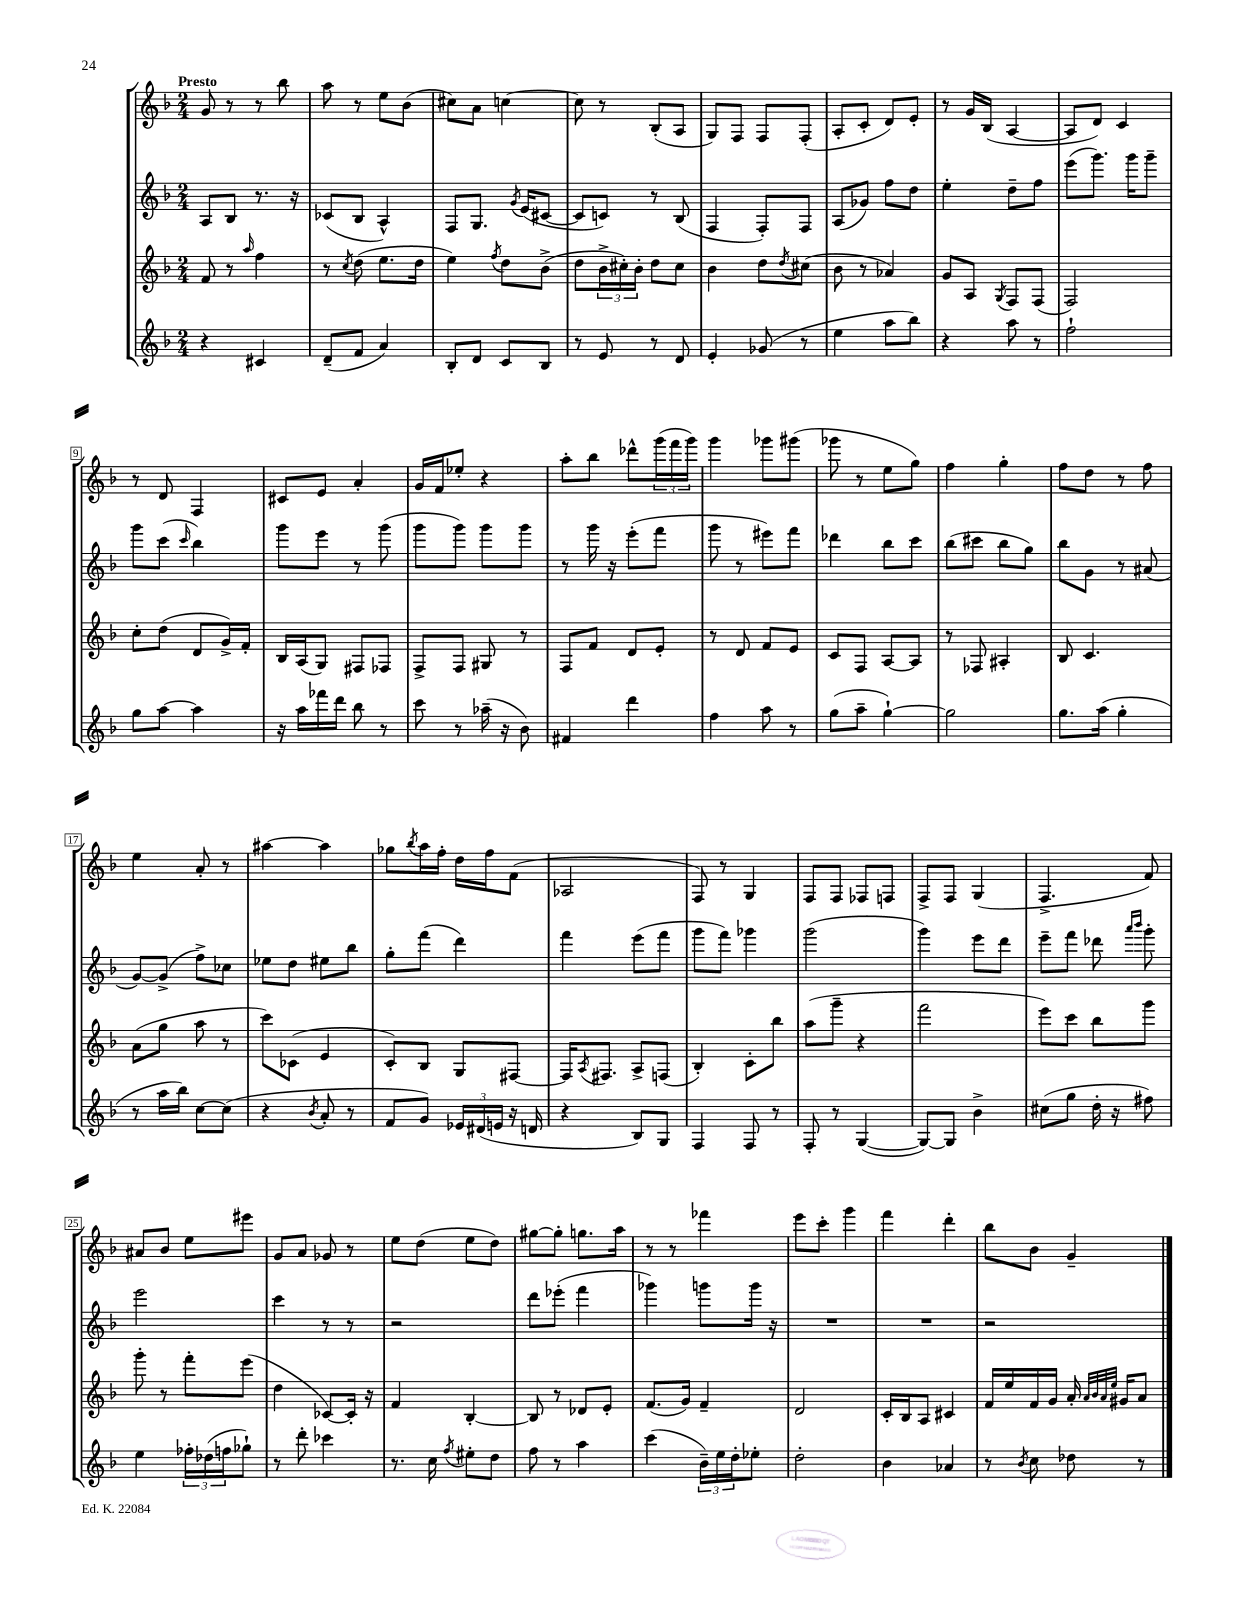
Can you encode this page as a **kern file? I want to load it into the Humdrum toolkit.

**kern	**kern	**kern	**kern
*staff4	*staff3	*staff2	*staff1
*clefG2	*clefG2	*clefG2	*clefG2
*k[b-]	*k[b-]	*k[b-]	*k[b-]
*M2/4	*M2/4	*M2/4	*M2/4
4r	8f	8A	8g
.	8r	8B-	8r
.	16qqaa	.	.
4c#	4ff	8.r	8r
.	.	.	8bb-
.	.	16r	.
=	=	=	=
(8d~	8r	(8c-	8aa
.	8qcc	.	.
8f	(8dd	8B-	8r
4a)	8.ee	4A^^)	8ee
.	.	.	(8b-
.	16dd	.	.
=	=	=	=
8B-'	4ee)	8F	8cc#)
8d	.	8.G	8a
.	8qff	.	.
8c	8dd	.	[4cc
.	.	8qg	.
.	.	(16e	.
8B-	(8b-^	[8c#	.
=	=	=	=
8r	8dd	8c#]	8cc]
8e	24b-^	8c)	8r
.	24cc#')	.	.
.	24b-'	.	.
8r	8dd	8r	(8B-'
8d	8cc#	(8B-	8A
=	=	=	=
4e'	4b-	4F	8G)
.	.	.	8F
(8g-	8dd	8F')	8F
.	8qdd	.	.
8r	(8cc#	8F	(8F'
=	=	=	=
4ee	8b-	(8A	8A'
.	8r	8g-)	8c'
8aa	4a-)	8ff	8d)
8bb-)	.	8dd	8e'
=	=	=	=
4r	8g	4ee'	8r
.	8A	.	16g
.	.	.	(16B-
.	8qG	.	.
8aa	8F	8dd~	[4A
8r	(8F	8ff	.
=	=	=	=
2ff`	2F)	(8eee	8A]
.	.	8.ggg)	8d)
.	.	.	4c
.	.	16ggg	.
.	.	8ggg~	.
=	=	=	=
8gg	8cc'	8ggg	8r
[8aa	(8dd	(8ccc	8d
.	.	16qqccc	.
4aa]	8d	4bb-)	4F
.	16g^)	.	.
.	16f'	.	.
=	=	=	=
16r	16B-	8ggg	8c#
16aa	(16A	.	.
16fff-	8G)	8eee	8e
16ddd	.	.	.
8bb-	8F#	8r	4a'
8r	8F-	(8ggg	.
=	=	=	=
8ccc	8F^	8ggg	16g
.	.	.	16f
8r	8F	8ggg)	8ee-'
(16aa-~	8G#	8ggg	4r
16r	.	.	.
8b-)	8r	8ggg	.
=	=	=	=
4f#	8F	8r	8aa'
.	8f	16ggg	8bb-
.	.	16r	.
4ddd	8d	(8eee'	8ddd-^^
.	8e'	8fff	(24ggg
.	.	.	24fff
.	.	.	24ggg)
=	=	=	=
4ff	8r	8ggg	4ggg
.	8d	8r	.
8aa	8f	8eee#)	8ggg-
8r	8e	8fff	(8ggg#
=	=	=	=
(8gg	8c	4ddd-	8ggg-
8aa~	8F	.	8r
[4gg`)	[8A	8bb-	8ee
.	8A]	8ccc	8gg)
=	=	=	=
2gg]	8r	(8bb-	4ff
.	8F-	8ccc#	.
.	4A#'	8bb-	4gg'
.	.	8gg)	.
=	=	=	=
8.gg	8B-	8bb-	8ff
.	4.c	8g	8dd
(16aa	.	.	.
4gg'	.	8r	8r
.	.	(8a#	8ff
=	=	=	=
8r	(8a	[8g)	4ee
16aa	8gg	(8g^]	.
16bb-)	.	.	.
[8cc	8aa	8ff^)	8a'
(8cc]	8r	8cc-	8r
=	=	=	=
4r	8ccc)	8ee-	[4aa#
.	(8c-	8dd	.
8qb-	.	.	.
8a'	4e	8ee#	4aa#]
8r	.	8bb-	.
=	=	=	=
8f	8c')	8gg'	8gg-
.	.	.	8qbb-
8g)	8B-	(8fff	16aa
.	.	.	16ff'
24e-	8G	4ddd)	16dd
(24d#	.	.	.
.	.	.	16ff
24e	.	.	.
16r	[8F#	.	(8f
16d	.	.	.
=	=	=	=
4r	16F#]	4fff	2A-
.	8qA	.	.
.	8.F#	.	.
8B-)	8A^	(8eee	.
8G	(8F	8fff	.
=	=	=	=
4F	4B-')	8ggg	8F)
.	.	8fff)	8r
8F	8c'	4ggg-	4G
8r	8bb-	.	.
=	=	=	=
8F'	(8aa	(2ggg	8F
8r	8ggg~	.	8F
([4G	4r	.	8F-
.	.	.	8F
=	=	=	=
8G_)	2fff	4ggg)	8F^
8G]	.	.	8F
4b-^	.	8eee	(4G
.	.	8ddd	.
=	=	=	=
(8cc#	8eee)	8eee~	4.F^
8gg	8ccc	8fff	.
16dd'	8bb-	8ddd-	.
16r	.	.	.
.	.	16qqaaa	.
.	.	16qqbbb-	.
8ff#)	8ggg	8ggg'	8f)
=	=	=	=
4ee	8ggg'	2eee	8a#
.	8r	.	8b-
24ff-'	8fff'	.	8ee
(24dd-	.	.	.
24ff	.	.	.
8gg-`)	(8eee	.	8eee#
=	=	=	=
8r	4dd	4ccc	8g
8ddd'	.	.	8a
4ccc-	[8c-)	8r	8g-
.	16c-']	8r	8r
.	16r	.	.
=	=	=	=
8.r	4f	2r	8ee
.	.	.	(8dd
16cc	.	.	.
8qff	.	.	.
8ee#'	[4B-'	.	8ee
8dd	.	.	8dd)
=	=	=	=
8ff	8B-]	8ddd	[8gg#
8r	8r	(8eee-'	8gg#']
4aa	8d-	4fff	8.gg
.	8e'	.	.
.	.	.	16aa
=	=	=	=
(4ccc	(8.f	4ggg-)	8r
.	.	.	8r
.	16g)	.	.
24b-~)	4f~	8ggg	4fff-
24ee	.	.	.
24dd'	.	.	.
8ee-'	.	16ggg	.
.	.	16r	.
=	=	=	=
2dd'	2d	2r	8eee
.	.	.	8ccc'
.	.	.	4ggg
=	=	=	=
4b-	16c'	2r	4fff
.	16B-	.	.
.	8A	.	.
4a-	4c#	.	4ddd'
=	=	=	=
8r	16f	2r	8bb-
.	16ee	.	.
8qb-	.	.	.
8cc	16f	.	8b-
.	16g	.	.
8dd-	16a'	.	4g~
.	32qqa	.	.
.	32qqb-	.	.
.	32qqa	.	.
.	32qqee	.	.
.	16g#	.	.
8r	8a	.	.
==	==	==	==
*-	*-	*-	*-
